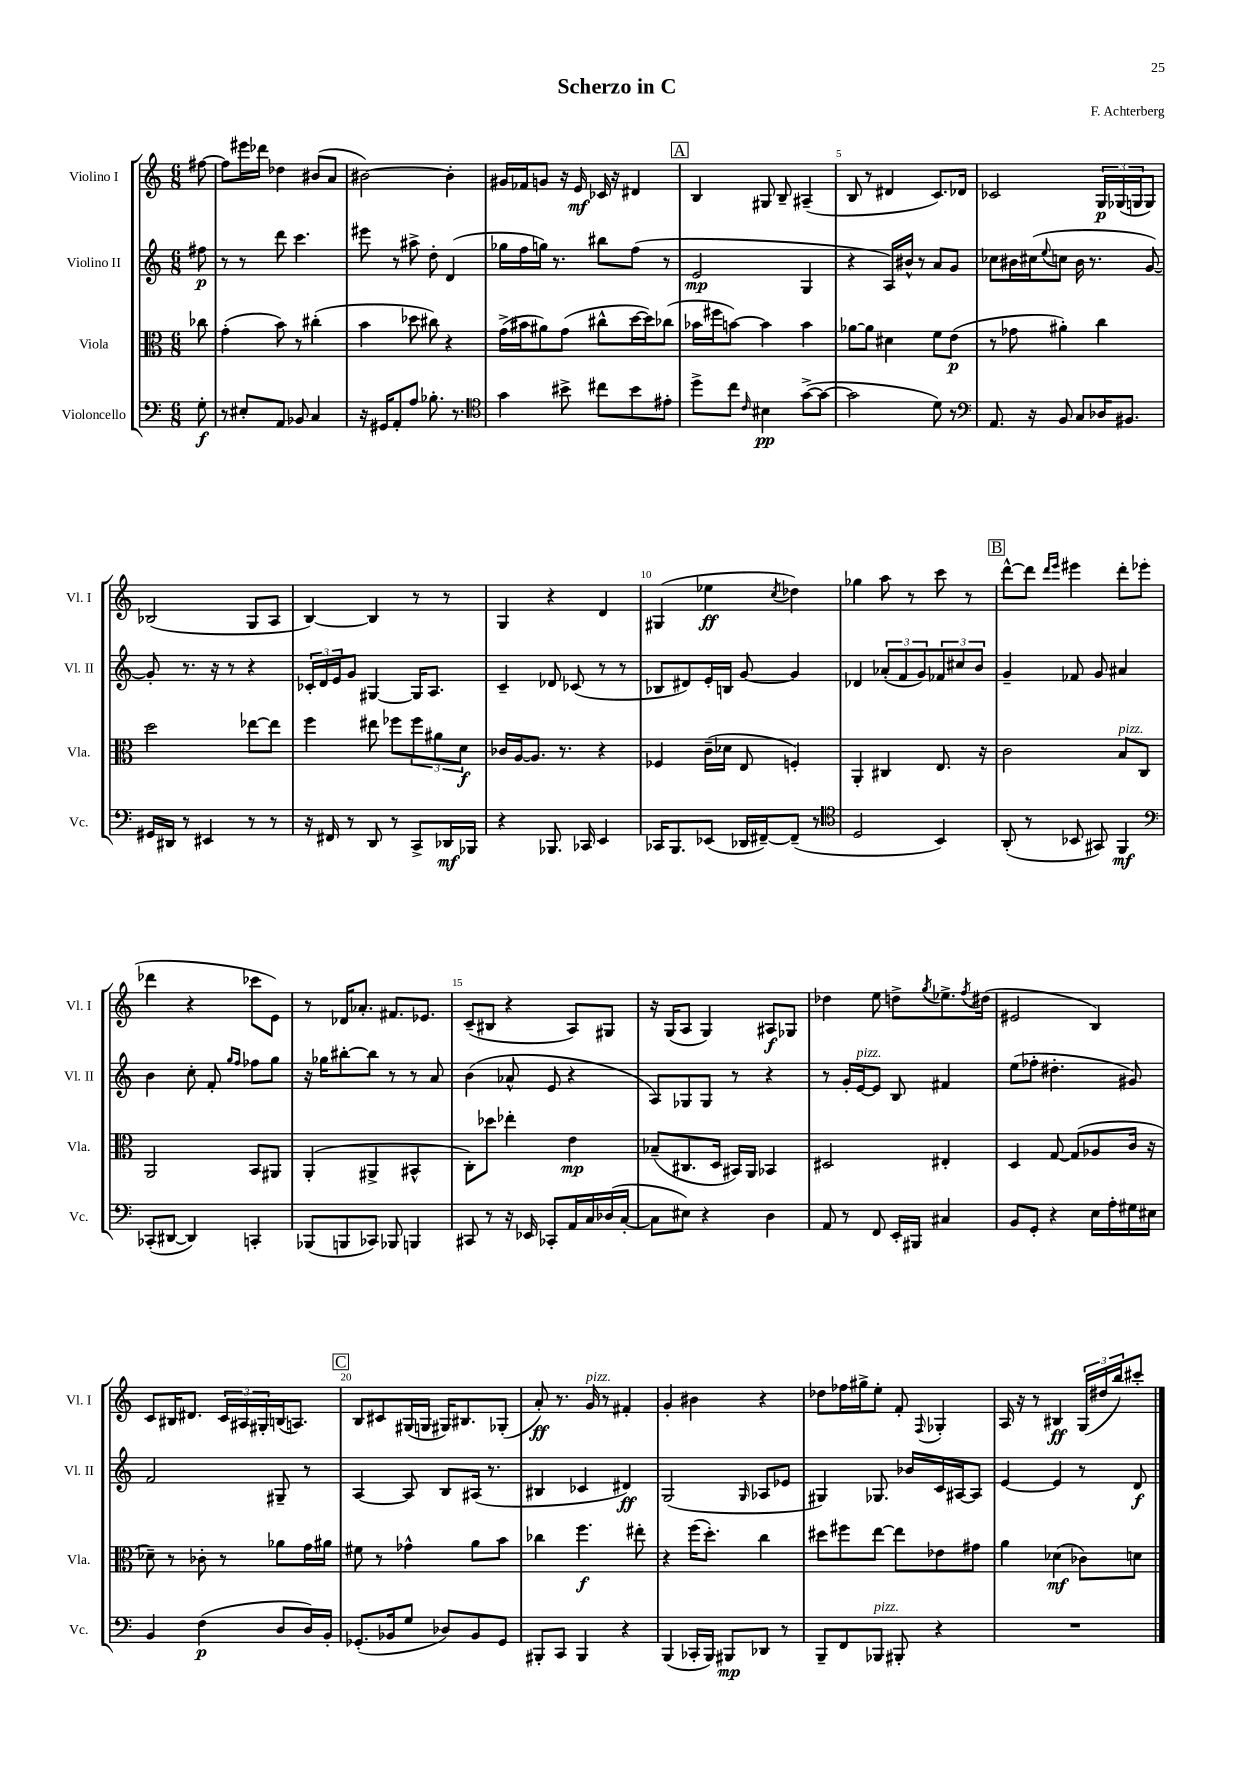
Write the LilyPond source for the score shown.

\header { title = "Scherzo in C" composer = "F. Achterberg" }
<<
\new StaffGroup <<
\new Staff = "s0" \with { instrumentName = "Violino I" shortInstrumentName = "Vl. I" } {
    \clef treble \key c \major \numericTimeSignature \time 6/8 \partial 8
    fis''8~ |
    fis''8 eis'''16 des'''16 des''4 bis'8( a'8 |
    bis'2~) bis'4-. |
    gis'16 fes'16 g'8 r16 e'16\mf ces'16 r16 dis'4 |
    \mark \markup { \box "A" } b4 gis8 b8-- ais4--( |
    b8 r8 dis'4 c'8.) des'16 |
    ces'2 \tuplet 3/2 { g16\p ges16( g16 } g8) |
    bes2( g8 a8 |
    b4~) b4 r8 r8 |
    g4 r4 d'4 |
    gis4( ees''4\ff \acciaccatura { c''8 } des''4) |
    ges''4 a''8 r8 c'''8 r8 |
    \mark \markup { \box "B" } d'''8~-^ d'''8 \grace { d'''16 e'''16 } eis'''4 d'''8-. ees'''8( |
    des'''4 r4 ces'''8 e'8) |
    r8 des'16 aes'8.-. fis'8. ees'8. |
    c'8--( bis8 r4 a8) gis8 |
    r16 g16( a8 g4) ais8\f ges8 |
    des''4 e''8 d''8-> \acciaccatura { g''8 } ees''8.-> \acciaccatura { f''8 } dis''16( |
    eis'2 b4) |
    c'8 bis16 dis'8. \tuplet 3/2 { c'16 ais16 gis16-. } b16( a8.) |
    \mark \markup { \box "C" } b8 cis'8 gis16( g16 gis16) bis8. ges8-.( |
    a'8-.\ff) r8. g'16^\markup { \italic "pizz." } r8 fis'4-. |
    g'4-. bis'4 r4 |
    des''8 fes''16 gis''16-> e''8-. f'8-. \appoggiatura { f8 } ges4-. |
    a16 r16 r8 bis4\ff \tuplet 3/2 { g16( dis''16 b''16) } cis'''8-. \bar "|." |
}
\new Staff = "s1" \with { instrumentName = "Violino II" shortInstrumentName = "Vl. II" } {
    \clef treble \key c \major \numericTimeSignature \time 6/8 \partial 8
    fis''8\p |
    r8 r8 d'''8 c'''4. |
    eis'''8 r8 ais''8-> d''8-. d'4( |
    ges''16 f''16 g''16) r8. bis''8 f''8( r8 |
    \mark \markup { \box "A" } e'2\mp g4 |
    r4 a16) bis'16-^ r8 a'8 g'8 |
    ces''8 bis'16 cis''16( \appoggiatura { e''8 } c''8 bis'16 r8. g'8~) |
    g'8-. r8. r16 r8 r4 |
    \tuplet 3/2 { ces'16-. d'16 e'16 } g'8 gis4~ gis16 a8. |
    c'4-- des'8 ces'8( r8 r8 |
    bes8 dis'8) e'16-. b16 g'8~ g'4 |
    des'4 \tuplet 3/2 { aes'8-.( f'8 g'8) } \tuplet 3/2 { fes'8 cis''8 b'8 } |
    \mark \markup { \box "B" } g'4-- fes'8 g'8 ais'4 |
    b'4 c''8-. f'8-. \grace { g''16 f''16 } fes''8 g''8 |
    r16 ges''16 bis''8~-. bis''8 r8 r8 a'8 |
    b'4( aes'8-^ e'8 r4 |
    a8) ges8 ges8 r8 r4 |
    r8 g'16-. e'16~^\markup { \italic "pizz." } e'8 b8 fis'4 |
    e''8( fes''8-. dis''4.-. gis'8) |
    f'2 gis8-- r8 |
    \mark \markup { \box "C" } a4~ a8 b8 ais16( r8. |
    bis4 ces'4 dis'4\ff) |
    g2( \grace { g16 } aes8 ees'8 |
    gis4) ges8. bes'16 c'16 ais16~ ais8 |
    e'4~ e'4 r8 d'8\f \bar "|." |
}
\new Staff = "s2" \with { instrumentName = "Viola" shortInstrumentName = "Vla." } {
    \clef alto \key c \major \numericTimeSignature \time 6/8 \partial 8
    ces''8 |
    g'4-.( b'8) r8 cis''4-.( |
    b'4 des''8 cis''8) r4 |
    g'16->( bis'16 ais'8) g'8( cis''8-^ d''16~ d''16) ces''8( |
    \mark \markup { \box "A" } bes'16 fis''16 b'8~) b'4 b'4 |
    aes'8~ aes'8 dis'4 f'8 e'8\p( |
    r8 ges'8 ais'4-.) c''4 |
    d''2 ees''8~ ees''8 |
    f''4 eis''8 fes''8 \tuplet 3/2 { fes''8 ais'8 d'8\f } |
    ces'16 a16~ a8. r8. r4 |
    fes4 c'16--( des'16 e8 f4-.) |
    a,4-. cis4 e8. r16 |
    \mark \markup { \box "B" } c'2 b8^\markup { \italic "pizz." } c8 |
    a,2 b,8 ais,8 |
    a,4-.( ais,4-> bis,4-^ |
    c8-.) des''8 ees''4-. e'4\mp |
    bes8--( cis8. d16 bis,16) a,16 bes,4 |
    dis2 eis4-. |
    d4 g8~ g8( aes8 c'16 r16 |
    des'8--) r8 ces'8-. r8 aes'8 g'16 ais'16 |
    \mark \markup { \box "C" } fis'8 r8 ges'4-^ a'8 b'8 |
    ces''4 f''4.\f eis''8-. |
    r4 f''16( d''8.-.) c''4 |
    dis''8 fis''8 e''8~ e''8 ees'8 gis'8 |
    a'4 des'4\mf( ces'8) d'8 \bar "|." |
}
\new Staff = "s3" \with { instrumentName = "Violoncello" shortInstrumentName = "Vc." } {
    \clef bass \key c \major \numericTimeSignature \time 6/8 \partial 8
    g8-.\f |
    r8 eis8-. a,8 bes,8 c4 |
    r16 gis,16 a,8-. a8 bes8.-. r8. |
    \clef tenor g'4 bis'8-> cis''8 bis'8 eis'8-. |
    \mark \markup { \box "A" } d''8-> c''8 \grace { c'16 } bis4\pp g'8~->( g'8~ |
    g'2 d'8) r8 |
    \clef bass a,8. r16 b,8 c8 des16 bis,8. |
    gis,16 dis,16 r8 eis,4 r8 r8 |
    r16 fis,16 r8 d,8 r8 c,8-> des,16\mf bes,,16 |
    r4 bes,,8. ces,16 e,4 |
    ces,16 b,,8. ees,8( des,16 fis,16~--) fis,8--( r8 |
    \clef tenor d2 b,4) |
    \mark \markup { \box "B" } a,8-.( r8 bes,8 gis,8) f,4\mf |
    \clef bass ces,8-.( dis,8~ dis,4) c,4-. |
    bes,,8( b,,8 ces,8) bes,,8 b,,4 |
    cis,8 r8 r16 ees,16 ces,8-. a,16 c16 des16( c16~-. |
    c8 eis8) r4 d4 |
    a,8 r8 f,8 e,16-. bis,,16 cis4 |
    b,8 g,8-. r4 e16 a16-. gis16 eis16 |
    b,4 f4\p( d8 d16) b,16-. |
    \mark \markup { \box "C" } ges,8.-.( bes,16 g8 des8) bes,8 ges,8 |
    bis,,8-. c,8 bis,,4 r4 |
    b,,4( ces,16-. b,,16) bis,,8\mp des,8 r8 |
    b,,8-- f,8 bes,,8^\markup { \italic "pizz." } bis,,8-. r4 |
    R2. \bar "|." |
}
>>
>>
\layout { \context { \Score \override BarNumber.break-visibility = ##(#f #t #t) barNumberVisibility = #(every-nth-bar-number-visible 5) } }
